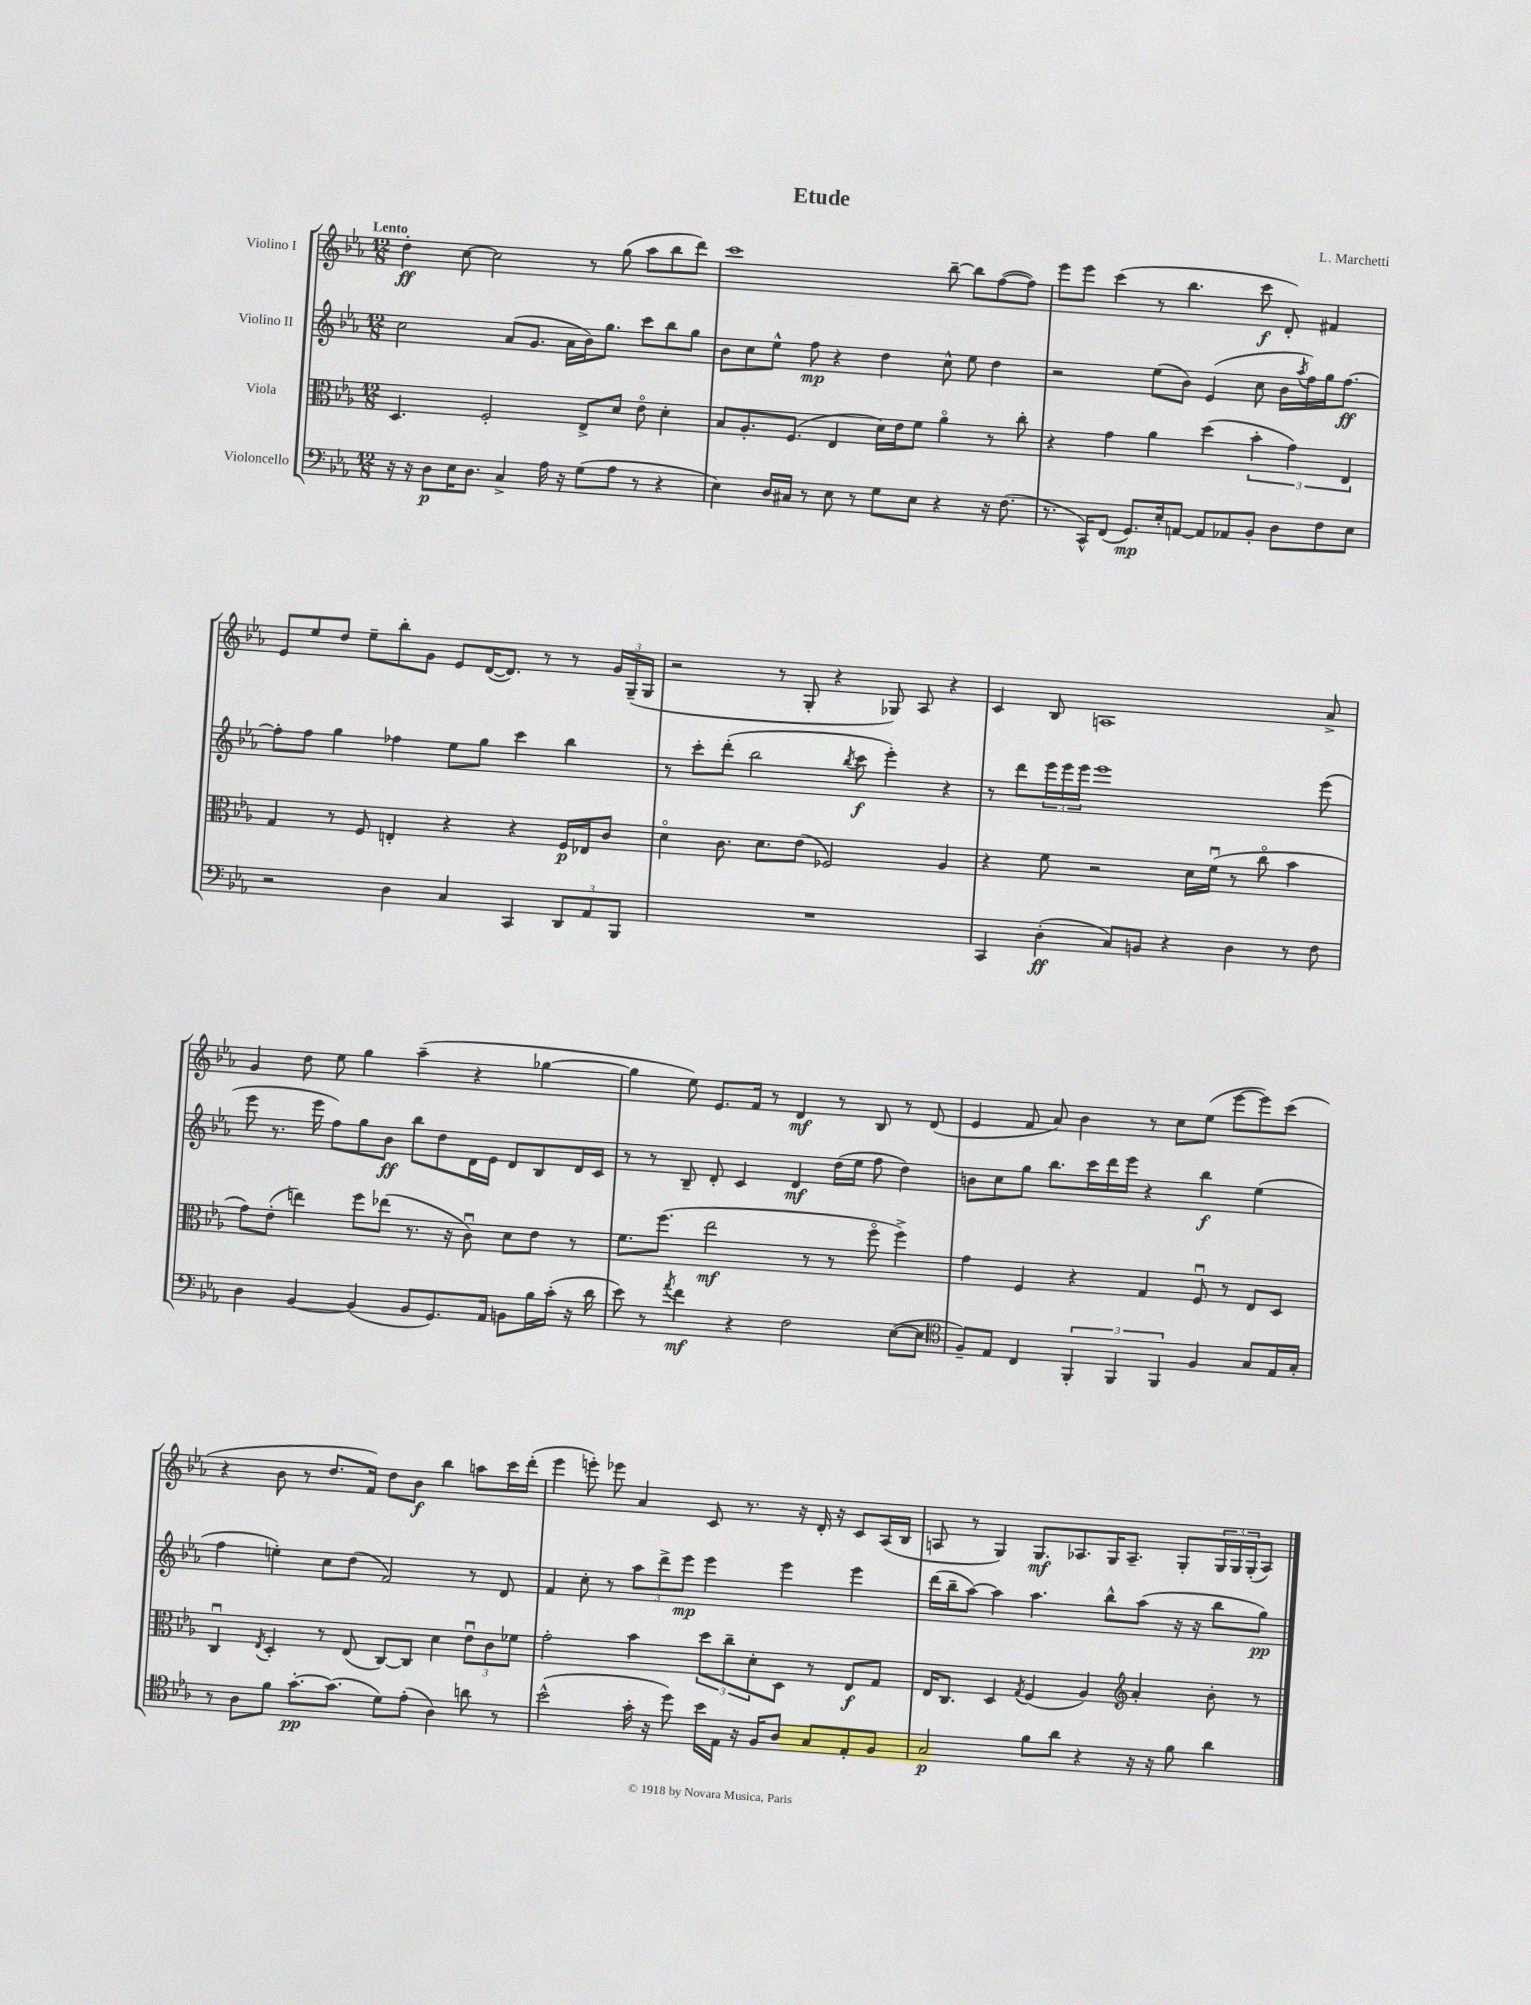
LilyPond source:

\header { title = "Etude" composer = "L. Marchetti" }
<<
\new StaffGroup <<
\new Staff = "s0" \with { instrumentName = "Violino I" } {
    \clef treble \key ees \major \numericTimeSignature \time 12/8 \tempo "Lento"
    d''4-.\ff c''8~ c''2 r8 g''8( aes''8 bes''8 d'''8) |
    c'''1 bes''8~-- bes''8 f''8~( f''8) |
    ees'''8 ees'''8 c'''4( r8 bes''4. c'''8\f d'8-.) fis'4 |
    ees'8 ees''8 d''8 ees''8-- bes''8-. g'8 ees'8 d'16~( d'8.) r8 r8 \tuplet 3/2 { g'16 g16--( g16 } |
    r2 r8 g8-. r4 ges8) aes8 r4 |
    c'4 bes8 a1 aes'8-> |
    g'4 d''8 ees''8 g''4 aes''4--( r4 ges''4~ |
    ges''4 ees''8) ees'8. f'16 r8 d'4\mf r8 bes8 r8 d'8( |
    ees'4 f'8 aes'8) bes'4 r8 c''8 ees''8( ees'''8~ ees'''8) c'''8( |
    r4 bes'8 r8 d''8. f'16) d''8 bes'8\f bes''4 a''8 c'''16 d'''16-.( |
    ees'''4 e'''8-.) ees'''8 aes'4 c'8 r8. r16 d'16-. r16 c'8 aes16( bes16 |
    a8 r8 g4) g8.\mf aes8. g16 aes8.-- g8-. \tuplet 3/2 { g16 g16 g16-.( } aes8) \bar "|." |
}
\new Staff = "s1" \with { instrumentName = "Violino II" } {
    \clef treble \key ees \major \numericTimeSignature \time 12/8
    c''2 aes'8( g'8. aes'16 bes'16) g''8. c'''8 bes''8 g''8 |
    bes'8 c''8 ees''8-^ f''8\mp r4 d''4 c''8-^ ees''8 d''4 |
    r2 ees''8( bes'8) ees'4( c''8 bes'16 \acciaccatura { aes''8 } f''16) g''16 f''8.~\ff |
    f''8-. f''8 g''4 fes''4 ees''8 g''8 c'''4 bes''4 |
    r8 c'''8-. d'''8-.( bes''2 \acciaccatura { bes''8 } c'''8\f ees'''4-.) r4 |
    r8 d'''8 \tuplet 3/2 { ees'''16 ees'''16 ees'''16 } ees'''1 ees'''8( |
    ees'''8 r8. ees'''16 f''8) g''8 bes'8\ff bes''8 d''8 d'16 ees'16 d'8 bes8 d'16 c'16 |
    r8 r8 bes8-- d'8-. c'4 d'4\mf d''16( ees''16 f''8 d''4) |
    b'8 c''8 g''8 bes''8. c'''16 d'''16 ees'''16 r4 bes''4\f ees''4( |
    f''4 e''4-.) c''8 d''8( f'2) r8 d'8 |
    f'4 c''8-. r8 \tuplet 3/2 { aes''8 d'''8-> ees'''8\mp } ees'''4 ees'''4 ees'''4 |
    d'''16( bes''16-- aes''8~) aes''4 aes''4. bes''8-^ aes''8( r16 r16 bes''8 g''8\pp) \bar "|." |
}
\new Staff = "s2" \with { instrumentName = "Viola" } {
    \clef alto \key ees \major \numericTimeSignature \time 12/8
    d4. f2-. ees8-> d'8 ees'8\flageolet d'4-. |
    bes8 aes8.-. f8.( ees4 d'16) ees'16 f'8 aes'4\flageolet r8 c''8-. |
    r4 g'4 aes'4 d''4( \tuplet 3/2 { bes'4-. g'4) ees4 } |
    g4 r8 f8 e4-. r4 r4 f16\p ees16 c'8 |
    d'4\flageolet c'8. d'8. ees'8( fes2) aes4 |
    r4 f'8 r2 d'16 f'16\downbow( r8 c''8\flageolet bes'4 |
    g'8) ees'8-.( e''4) f''8 ees''8( r8. r16 c'8\downbow) d'8 ees'8 r8 |
    f'8. f''8.( ees''2\mf r8 r8 f''8\flageolet f''4->) |
    g'4 f4 r4 g4 f8\downbow r8 ees8 d8 |
    c4\downbow \acciaccatura { ees8 } d4-. r8 ees8( c8~) c8 d'4 \tuplet 3/2 { ees'8\downbow c'8 fes'8 } |
    g'2-. bes'4 \tuplet 3/2 { d''8 c''8-- d'8-. } d8 r8 ees8\f g8 |
    ees16 c8. d4 \acciaccatura { g8 } f4( aes4) \clef treble aes'4-. bes'8-. r8 \bar "|." |
}
\new Staff = "s3" \with { instrumentName = "Violoncello" } {
    \clef bass \key ees \major \numericTimeSignature \time 12/8
    r16 r16 d8\p ees16 d8. c4-> aes16 r16 g8( aes8 r8 r4 |
    ees4) d16 cis16 r8 ees8 r8 g8 ees8 r4 r16 f8.( |
    r8. c,16-^) f,8( g,8.\mp) ees16-. a,8~ a,8 aes,8 bes,8-. d8 f8 ees8 |
    r2 d4 c4 c,4 \tuplet 3/2 { d,8 aes,8 bes,,8 } |
    R1. |
    c,4 d4-.\ff( c8) b,8 r4 d4 r8 f8 |
    d4 bes,4~ bes,4( bes,8 g,8.) aes,16 b,8 bes16 c'16-.( r16 d'16 |
    ees'8) r8 \acciaccatura { aes'8 } f'4\mf r4 f2 ees8~( ees8 |
    \clef tenor f8--) ees8 c4 \tuplet 3/2 { f,4-. f,4 f,4 } f4 g8 ees16 g16-. |
    r8 aes8 f'8 g'8.~-.\pp g'8.( d'8) ees'8-.( aes4) a'8 r8 |
    bes'2-^( g'16-. r16 d''8) bes'16 ees16 r16 f16 aes8 g8 ees8-. f8 |
    g2\p f'8 aes'8 r4 r16 r16 f'8 aes'4 \bar "|." |
}
>>
>>
\layout { \context { \Score \remove "Bar_number_engraver" } }
